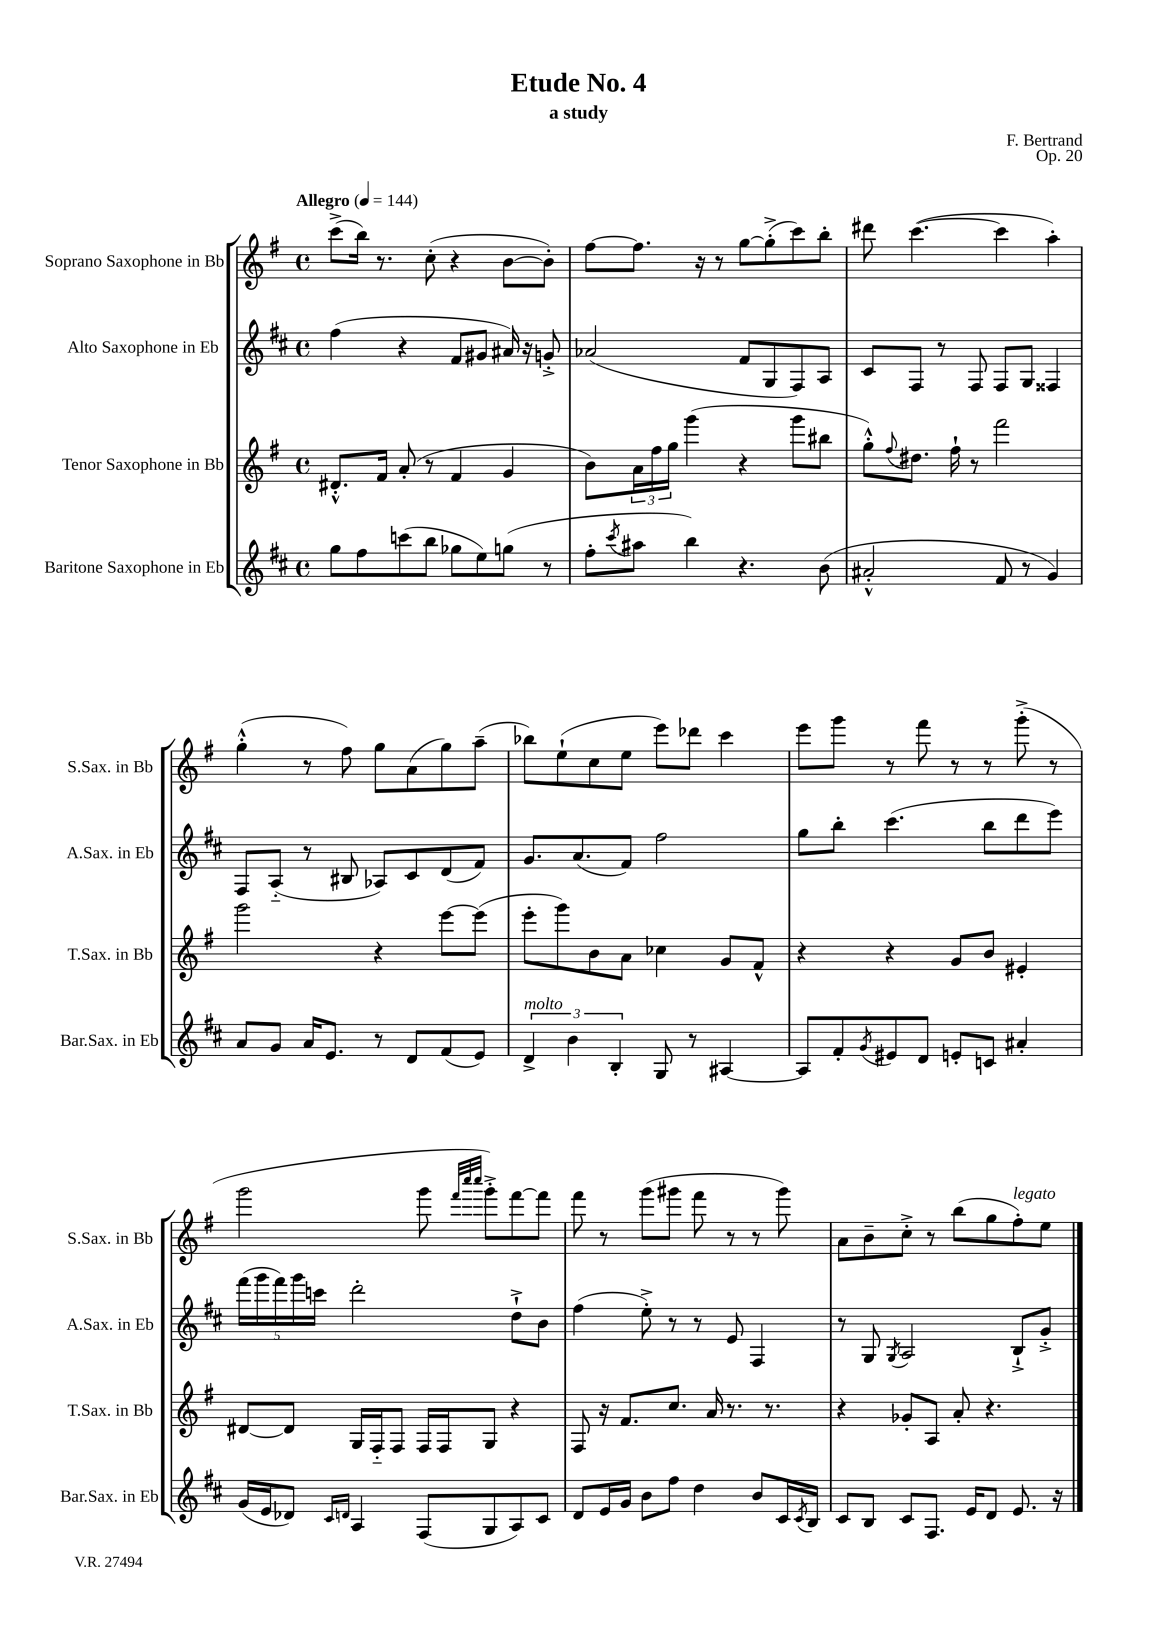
\header { title = "Etude No. 4" composer = "F. Bertrand" subtitle = "a study" opus = "Op. 20" }
<<
\new StaffGroup <<
\new Staff = "s0" \with { instrumentName = "Soprano Saxophone in Bb" shortInstrumentName = "S.Sax. in Bb" } {
    \clef treble \key g \major \defaultTimeSignature \time 4/4 \tempo "Allegro" 4 = 144
    c'''8->( b''16) r8. c''8-.( r4 b'8~ b'8-.) |
    fis''8~ fis''8. r16 r8 g''8~ g''8-.->( c'''8) b''8-. |
    dis'''8 c'''4.~( c'''4 a''4-.) |
    g''4-.-^( r8 fis''8) g''8 a'8( g''8) a''8--( |
    bes''8) e''8-!( c''8 e''8 e'''8) des'''8 c'''4 |
    e'''8 g'''8 r8 fis'''8 r8 r8 g'''8-.->( r8 |
    g'''2 g'''8 \grace { fis'''32 c''''32 c''''32 } g'''8-.->) fis'''8~ fis'''8 |
    fis'''8 r8 g'''8( gis'''8 fis'''8 r8 r8 gis'''8) |
    a'8 b'8-- c''8-.-> r8 b''8( g''8 fis''8-.^\markup { \italic "legato" }) e''8 \bar "|." |
}
\new Staff = "s1" \with { instrumentName = "Alto Saxophone in Eb" shortInstrumentName = "A.Sax. in Eb" } {
    \clef treble \key d \major \defaultTimeSignature \time 4/4
    fis''4( r4 fis'8 gis'8 ais'16) r16 g'8-.-> |
    aes'2( fis'8 g8 fis8) a8 |
    cis'8 fis8 r8 fis8 fis8 g8 fisis4 |
    fis8 a8-_( r8 bis8 aes8) cis'8 d'8( fis'8) |
    g'8. a'8.( fis'8) fis''2 |
    g''8 b''8-. cis'''4.( b''8 d'''8 e'''8) |
    \tuplet 5/4 { fis'''16( g'''16 fis'''16) g'''16 c'''16 } d'''2-. d''8-!-> b'8 |
    fis''4( e''8-.->) r8 r8 e'8 fis4 |
    r8 g8 \acciaccatura { g8 } a2 b8-!-> g'8-.-> \bar "|." |
}
\new Staff = "s2" \with { instrumentName = "Tenor Saxophone in Bb" shortInstrumentName = "T.Sax. in Bb" } {
    \clef treble \key g \major \defaultTimeSignature \time 4/4
    dis'8.-.-^ fis'16 a'8-.( r8 fis'4 g'4 |
    b'8) \tuplet 3/2 { a'16 fis''16 g''16 } g'''4( r4 g'''8 bis''8 |
    g''8-.-^) \appoggiatura { fis''8 } dis''8. fis''16-! r8 fis'''2 |
    g'''2 r4 e'''8~ e'''8( |
    e'''8-. g'''8) b'8 a'8 ces''4 g'8 fis'8-^ |
    r4 r4 g'8 b'8 eis'4-. |
    dis'8~ dis'8 g16 fis16-_ fis8 fis16 fis16 g8 r4 |
    fis8 r16 fis'8. c''8. a'16 r8. r8. |
    r4 ges'8-. a8 a'8-. r4. \bar "|." |
}
\new Staff = "s3" \with { instrumentName = "Baritone Saxophone in Eb" shortInstrumentName = "Bar.Sax. in Eb" } {
    \clef treble \key d \major \defaultTimeSignature \time 4/4
    g''8 fis''8 c'''8( b''8 ges''8 e''8) g''8( r8 |
    fis''8-. \acciaccatura { cis'''8 } ais''8 b''4) r4. b'8( |
    ais'2-.-^ fis'8 r8 g'4) |
    a'8 g'8 a'16 e'8. r8 d'8 fis'8( e'8) |
    \tuplet 3/2 { d'4->^\markup { \italic "molto" } b'4 b4-. } g8 r8 ais4~ |
    ais8 fis'8-. \acciaccatura { g'8 } eis'8 d'8 e'8-. c'8 ais'4-. |
    g'16( e'16 des'8) \grace { cis'16 d'16 } a4 fis8( g8 a8) cis'8 |
    d'8 e'16 g'16 b'8 fis''8 d''4 b'8 cis'16 \acciaccatura { cis'8 } b16 |
    cis'8 b8 cis'8 fis8. e'16 d'8 e'8. r16 \bar "|." |
}
>>
>>
\layout { \context { \Score \remove "Bar_number_engraver" } }
